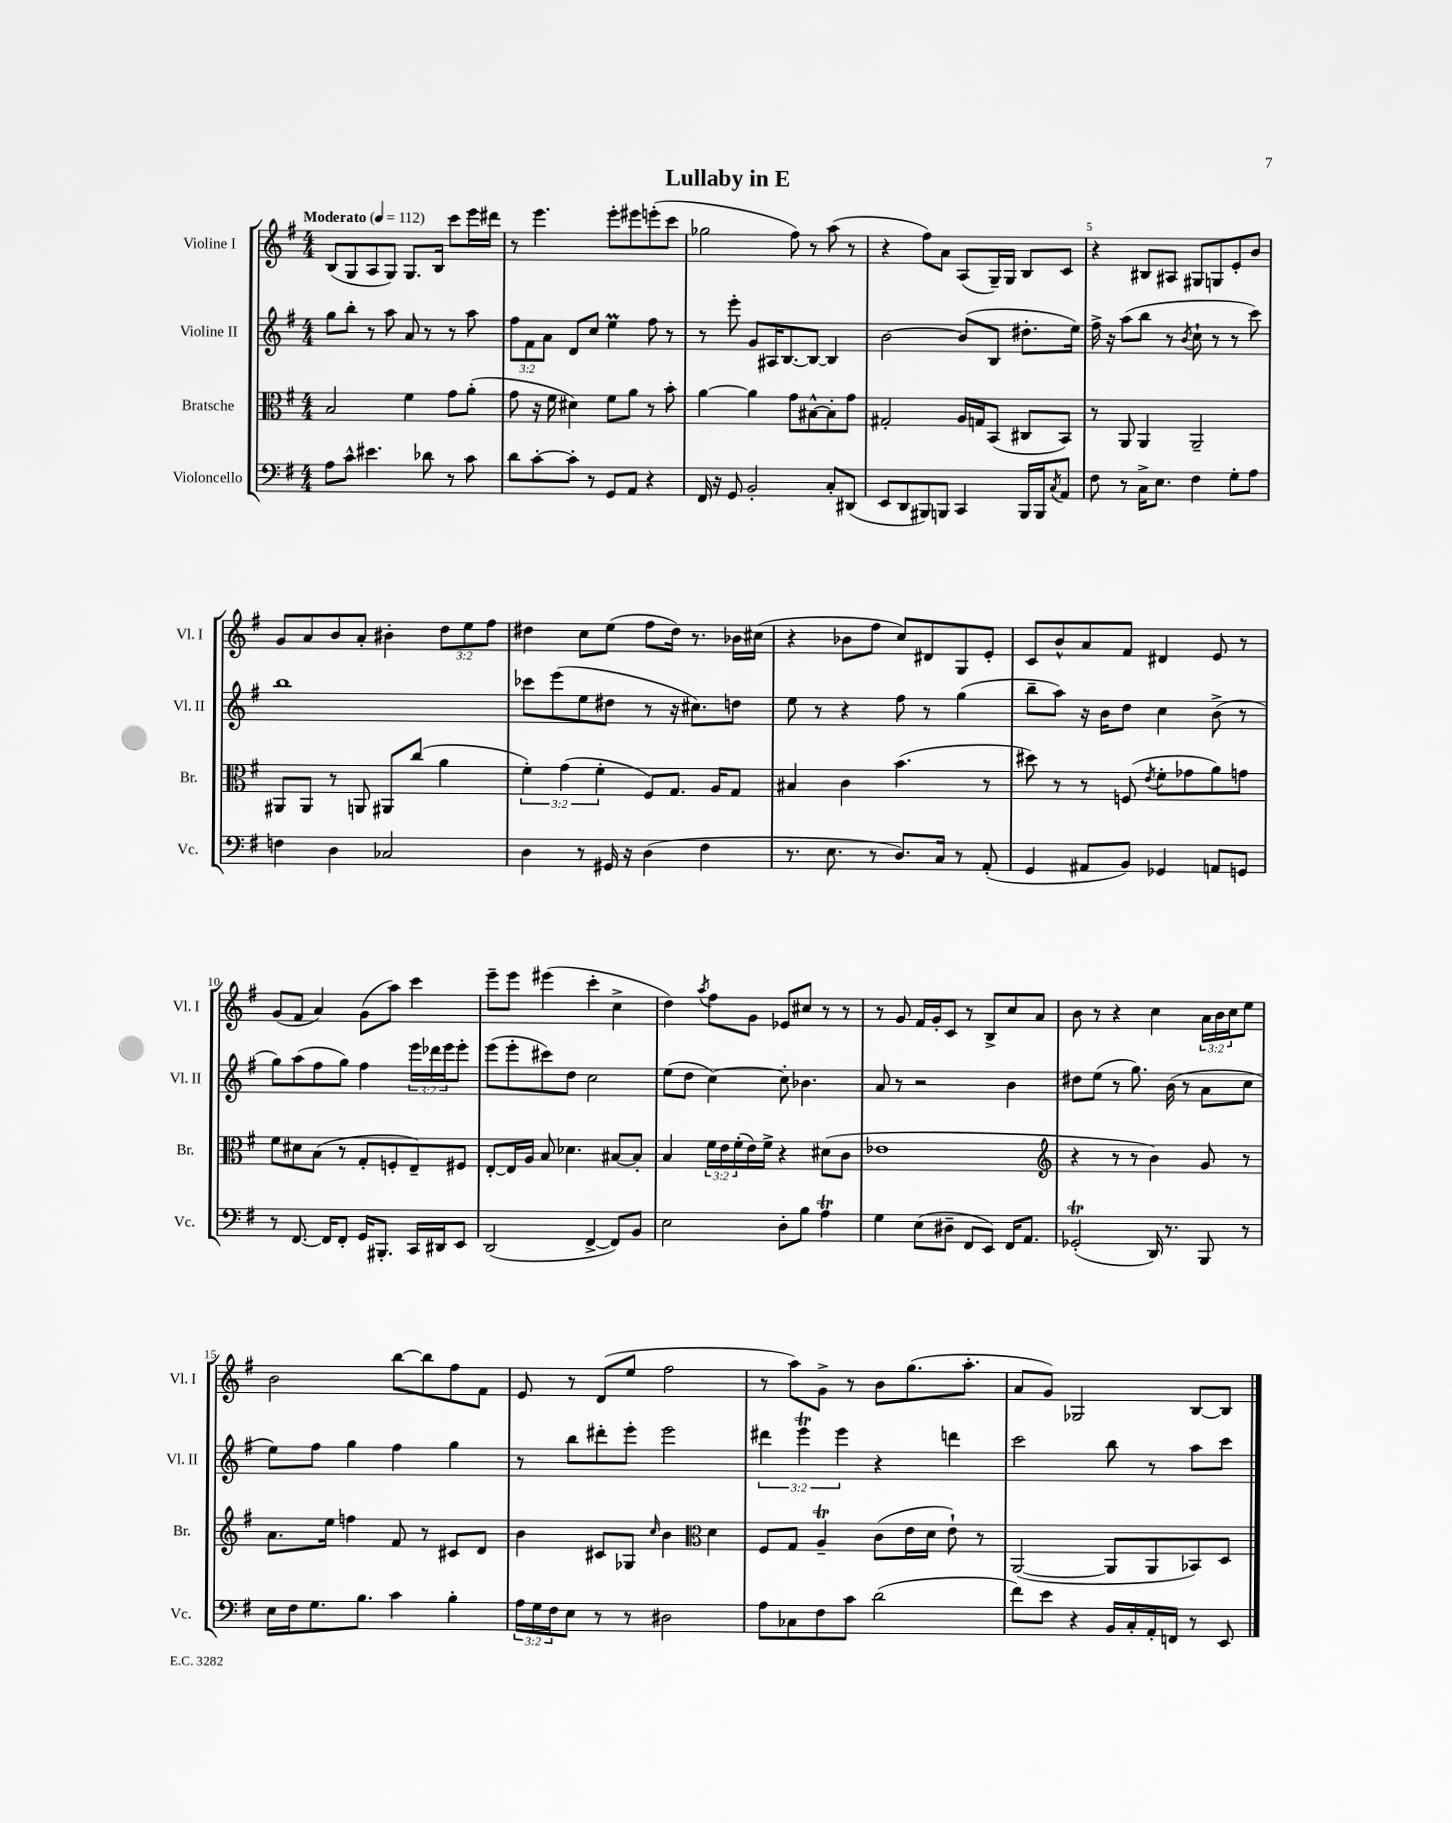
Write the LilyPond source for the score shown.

\header { title = "Lullaby in E" }
<<
\new StaffGroup <<
\new Staff = "s0" \with { instrumentName = "Violine I" shortInstrumentName = "Vl. I" } {
    \clef treble \key g \major \numericTimeSignature \time 4/4 \override Staff.TupletNumber.text = #tuplet-number::calc-fraction-text \tempo "Moderato" 4 = 112
    b8( g8 a8 g8) g8. b16 c'''8 e'''16 dis'''16 |
    r8 e'''4. e'''8-. eis'''8 e'''8-.( c'''8 |
    ges''2 fis''8) r8 a''8( r8 |
    r4 fis''8) a'8 a8( g16--) g16 b8 c'8 |
    r4 bis8 ais8 gis8 g8 e'8-. b'8 |
    g'8 a'8 b'8 a'8-. bis'4-. \tuplet 3/2 { d''8 e''8 fis''8 } |
    dis''4 c''8 e''8( fis''8 dis''16) r8. bes'16 cis''16( |
    r4 bes'8 fis''8 c''8) dis'8 g8 e'8-. |
    c'8 b'8-^ a'8 fis'8 dis'4 e'8 r8 |
    g'8( fis'8 a'4) g'8( a''8) c'''4 |
    e'''8-- e'''8 eis'''4( c'''4-. c''4-> |
    d''4) \acciaccatura { a''8 } fis''8 g'8 ees'8 cis''8 r8 r8 |
    r8 g'8 fis'16 g'16-. c'8 r8 b8-> c''8 a'8 |
    b'8 r8 r4 c''4 \tuplet 3/2 { a'16 b'16 c''16 } e''8 |
    b'2 b''8~ b''8 fis''8 fis'8 |
    e'8 r8 d'8( e''8 fis''2 |
    r8 a''8) g'8-> r8 b'8 g''8.( a''8.-. |
    a'8 g'8) ges2 b8~ b8 \bar "|." |
}
\new Staff = "s1" \with { instrumentName = "Violine II" shortInstrumentName = "Vl. II" } {
    \clef treble \key g \major \numericTimeSignature \time 4/4 \override Staff.TupletNumber.text = #tuplet-number::calc-fraction-text
    g''8 b''8-. r8 a''8 a'8 r8 r8 a''8 |
    \tuplet 3/2 { fis''8 fis'8 a'8 } d'8 c''8 e''4\prall fis''8 r8 |
    r8 e'''8-. g'8 ais16 b8.~ b8~ b4 |
    b'2~ b'8( b8 dis''8.-. e''16) |
    fis''16-> r16 a''8( b''8 r8 \acciaccatura { b'8 } c''8-! r8 r8 c'''8) |
    b''1 |
    ces'''8 e'''8( e''8 dis''8 r8 r16 cis''8.) d''8 |
    e''8 r8 r4 fis''8 r8 g''4( |
    b''8-- a''8) r16 b'16 d''8 c''4 b'8->( r8 |
    g''8) a''8( fis''8 g''8) fis''4 \tuplet 3/2 { e'''16 des'''16 e'''16 } e'''8-. |
    e'''8( e'''8-. cis'''8) d''8 c''2 |
    e''8( d''8 c''4~) c''8-. bes'4. |
    a'8 r8 r2 b'4 |
    dis''8 e''8( r8 g''8.) b'16( r8 a'8 c''8 |
    e''8) fis''8 g''4 fis''4 g''4 |
    r8 b''8 dis'''8-. e'''8-. e'''2 |
    \tuplet 3/2 { dis'''4 e'''4\trill e'''4 } r4 d'''4 |
    c'''2 b''8 r8 a''8 c'''8 \bar "|." |
}
\new Staff = "s2" \with { instrumentName = "Bratsche" shortInstrumentName = "Br." } {
    \clef alto \key g \major \numericTimeSignature \time 4/4 \override Staff.TupletNumber.text = #tuplet-number::calc-fraction-text
    b2 fis'4 g'8 a'8-.( |
    g'8 r16 fis'16 dis'4) fis'8 a'8 r8 b'8-. |
    a'4~ a'4 g'8 bis8~-^ bis8-. g'8 |
    gis2-. a16 g16 b,8( cis8 b,8) |
    r8 a,8 a,4 a,2-- |
    ais,8 ais,8 r8 a,8 ais,8 c''8( a'4 |
    \tuplet 3/2 { fis'4-.) g'4( fis'4-. } fis8) g8. a16 g8 |
    bis4 c'4 b'4.( r8 |
    dis''8) r8 r8 f8( \acciaccatura { e'8 } fis'8-. ges'8 a'8) g'8 |
    fis'8 dis'8 b8( r8 g8-. f8-. e8--) fis8 |
    e8~-. e16 a16 b8 des'4. bis8~ bis8-. |
    b4 \tuplet 3/2 { fis'16 e'16 fis'16-.( } e'16) fis'16-> r4 dis'8( c'8 |
    ees'1 |
    \clef treble r4 r8 r8 b'4) g'8 r8 |
    a'8. e''16 f''4 fis'8 r8 cis'8 d'8 |
    b'4 cis'8 ges8 \grace { c''16 } b'4 \clef alto d'4 |
    fis8 g8 a4--\trill c'8( e'16 d'16 e'8-!) r8 |
    a,2~( a,8 a,8 bes,8) d8 \bar "|." |
}
\new Staff = "s3" \with { instrumentName = "Violoncello" shortInstrumentName = "Vc." } {
    \clef bass \key g \major \numericTimeSignature \time 4/4 \override Staff.TupletNumber.text = #tuplet-number::calc-fraction-text
    a8 c'8-^ eis'4. des'8 r8 c'8 |
    d'8 c'8~-. c'8-. r8 g,8 a,8 r4 |
    fis,16 r16 g,8 b,2-. c8-. dis,8( |
    e,8 d,8 bis,,8) b,,8 c,4 b,,16 b,,16 \acciaccatura { c8 } a,8 |
    fis8 r8 c16-> e8. fis4 g8-. a8 |
    f4 d4 ces2 |
    d4 r8 gis,16 r16 d4( fis4 |
    r8. e8. r8 d8.) c16 r8 a,8-.( |
    g,4 ais,8 b,8) ges,4 a,8 g,8 |
    r8 fis,8.~ fis,16 fis,8-. g,16 bis,,8.-. c,16 dis,16 e,8 |
    d,2( fis,4~-> fis,8) b,8 |
    e2 d8-. b8 a4\trill |
    g4 e8( dis8-- fis,8 e,8) fis,16 a,8. |
    ges,2-.\trill( d,16) r8. b,,8 r8 |
    e16 fis16 g8. b8. c'4 b4-. |
    \tuplet 3/2 { a16 g16 fis16 } e8 r8 r8 dis2 |
    a8 ces8 fis8 c'8 d'2( |
    fis'8) e'8 r4 b,16 c16-. a,16-. f,16 r8 e,8 \bar "|." |
}
>>
>>
\layout { \context { \Score \override BarNumber.break-visibility = ##(#f #t #t) barNumberVisibility = #(every-nth-bar-number-visible 5) } }
